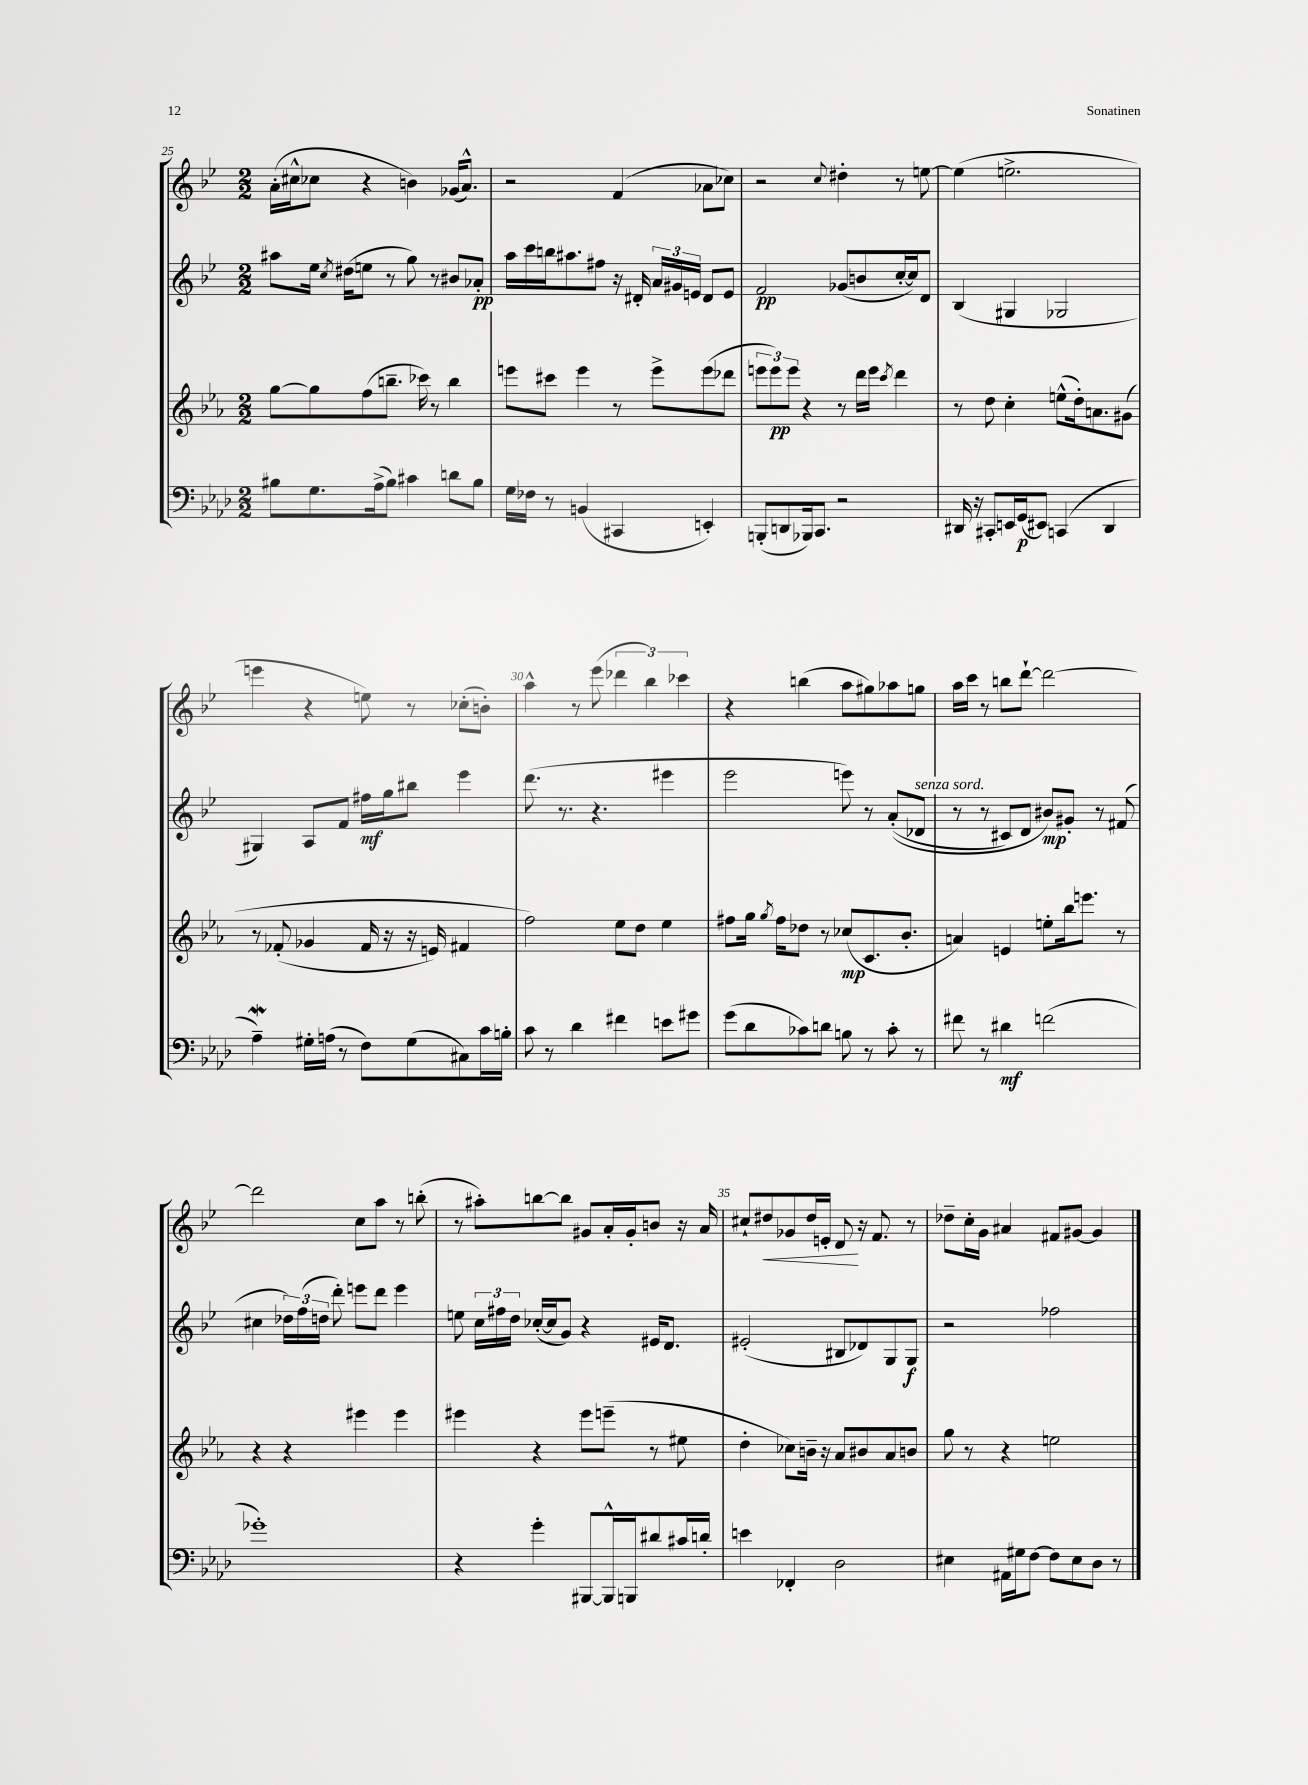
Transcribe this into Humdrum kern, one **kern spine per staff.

**kern	**dynam	**kern	**dynam	**kern	**dynam	**kern	**dynam
*part4	*part4	*part3	*part3	*part2	*part2	*part1	*part1
*staff4	*staff4	*staff3	*staff3	*staff2	*staff2	*staff1	*staff1
*clefF4	*	*clefG2	*	*clefG2	*	*clefG2	*
*k[b-e-a-d-]	*	*k[b-e-a-]	*	*k[b-e-]	*	*k[b-e-]	*
*M2/2	*	*M2/2	*	*M2/2	*	*M2/2	*
=25	=25	=25	=25	=25	=25	=25	=25
8B#X\L	.	[8gg\L	.	8aa#X\L	.	(16a'\LL	.
.	.	.	.	.	.	16cc#X^^\J	.
8.G\	.	8gg\]	.	16ee-\Jk	.	8cc-X\J	.
.	.	.	.	8qcc/	.	.	.
.	.	.	.	(16dd#X\KL	.	.	.
.	.	(8ff\	.	8een\J	.	4r	.
(16A-^\k	.	.	.	.	.	.	.
8B#\J)	.	8.bbn~\J	.	8r	.	.	.
4c#X\	.	.	.	8gg\)	.	4bn\)	.
.	.	16ccc-X\)	.	.	.	.	.
.	.	8r	.	8r	.	.	.
8dn\L	.	4bb\	.	8b#X/L	.	(16g-X/KL	.
.	.	.	.	.	.	8.a^^/J)	.
8B#\J	.	.	.	8a-X'/J	pp	.	.
=26	=26	=26	=26	=26	=26	=26	=26
16G\LL	.	8eeen\L	.	16aa\LL	.	2r	.
16F-X\JJ	.	.	.	16ccc\	.	.	.
8r	.	8ccc#X\J	.	16bbn\J	.	.	.
.	.	.	.	8.aa#X\	.	.	.
(4BBn/	.	4eee\	.	.	.	.	.
.	.	.	.	8ff#X\J	.	.	.
4CC#X/	.	8r	.	16r	.	(4f/	.
.	.	.	.	16d#X'/	.	.	.
.	.	8eee^\L	.	24a/LL	.	.	.
.	.	.	.	24g#X/	.	.	.
.	.	.	.	24en/JJ	.	.	.
4EEn'/)	.	(8eee\	.	8d#/L	.	8a-X\L	.
.	.	8ddd-X\J	.	8e/J	.	8cc-X\J)	.
=27	=27	=27	=27	=27	=27	=27	=27
(8BBBn'/L	.	12eeen\L	.	2f/	pp	2r	.
.	.	12eee\)	pp	.	.	.	.
8DDn/	.	.	.	.	.	.	.
.	.	12eee\J	.	.	.	.	.
16BBB-X/k)	.	4r	.	.	.	.	.
8.CC/J	.	.	.	.	.	.	.
.	.	.	.	.	.	8qqcc/	.
2r	.	8r	.	(8g-X/L	.	4dd#X'\	.
.	.	16ddd\LL	.	8bn/	.	.	.
.	.	16eee\JJ	.	.	.	.	.
.	.	8qccc/	.	.	.	.	.
.	.	4ddd\	.	[16cc'/L	.	8r	.
.	.	.	.	16cc/J])	.	.	.
.	.	.	.	8d/J	.	[8een\	.
=28	=28	=28	=28	=28	=28	=28	=28
16DD#X/	.	8r	.	(4B-/	.	(4ee\]	.
16r	.	.	.	.	.	.	.
8CC#X'/L	.	8dd\	.	.	.	.	.
16EEn/L	.	4cc'\	.	4G#X/	.	2.een^\	.
(16GG/J	p	.	.	.	.	.	.
8EE#X/J)	.	.	.	.	.	.	.
(4CCn/	.	(8een^^\L	.	2G-X/	.	.	.
.	.	16dd'\k)	.	.	.	.	.
.	.	8.an\	.	.	.	.	.
4DD#/	.	.	.	.	.	.	.
.	.	(8g#X\J	.	.	.	.	.
!!LO:LB:g=z
=29	=29	=29	=29	=29	=29	=29	=29
4A-w~\)	.	8r	.	4G#X/)	.	4eeen\	.
.	.	(8f-X'/	.	.	.	.	.
16G#X'\LL	.	4g-X/	.	8A/L	.	4r	.
(16An\JJ	.	.	.	.	.	.	.
8r	.	.	.	8f/J	.	.	.
8F\L)	.	16f-/	.	16ff#X\LL	mf	8een\)	.
.	.	16r	.	16gg\J	.	.	.
(8G#\	.	16r	.	8bb#X\J	.	8r	.
.	.	16en/)	.	.	.	.	.
8C#X\)	.	4f#X/	.	4eee-\	.	(8cc-X'\L	.
16c\L	.	.	.	.	.	8bn'\J)	.
16Bn'\JJ	.	.	.	.	.	.	.
=30	=30	=30	=30	=30	=30	=30	=30
8c\	.	2ff\)	.	(8.ddd\	.	4aa^^\	.
8r	.	.	.	.	.	.	.
.	.	.	.	8.r	.	.	.
4d-\	.	.	.	.	.	8r	.
.	.	.	.	4.r	.	(8eee-\	.
4f#X\	.	8ee-\L	.	.	.	6ddd-X\	.
.	.	8dd\J	.	.	.	.	.
.	.	.	.	.	.	6bb-\)	.
8en\L	.	4ee-\	.	4eee#X\	.	.	.
.	.	.	.	.	.	6ccc-X\	.
8g#X\J	.	.	.	.	.	.	.
=31	=31	=31	=31	=31	=31	=31	=31
(8g\L	.	8ff#X\L	.	2eee-\	.	4r	.
8d-\	.	16gg\Jk	.	.	.	.	.
.	.	8qgg/	.	.	.	.	.
.	.	16ff#\KL	.	.	.	.	.
8c-X\)	.	8dd-X\J	.	.	.	(4bbn\	.
8dn\J	.	8r	.	.	.	.	.
8Bn\	.	(8cc-X/L	mp	8eeen\)	.	8aa\L	.
8r	.	8.c/	.	8r	.	8gg#X\)	.
8c-'\	.	.	.	((8a'/L	.	8aa-X\	.
.	.	8.b-'/J	.	.	.	.	.
!	!	!	!	!LO:TX:a:i:t=senza sord.	!	!	!
8r	.	.	.	8d-X/J	.	8ggn\J	.
=32	=32	=32	=32	=32	=32	=32	=32
8f#X\	.	4an/)	.	8r	.	16aa\LL	.
.	.	.	.	.	.	16ccc\JJ	.
8r	.	.	.	8r	.	8r	.
4d#X\	mf	4en/	.	8c#X/L)	.	8bbn\L	.
.	.	.	.	8d/J	.	[8ddd`\J	.
(2fn\	.	8een'\L	.	8b#X/L)	mp	2ddd\_	.
.	.	16bb-\k	.	8g#X'/J	.	.	.
.	.	8.eeen\J	.	.	.	.	.
.	.	.	.	8r	.	.	.
.	.	8r	.	(8f#X/	.	.	.
!!LO:LB:g=z
=33	=33	=33	=33	=33	=33	=33	=33
1g-X')	.	4r	.	4cc#X\	.	2ddd\]	.
.	.	4r	.	24dd-X\LL)	.	.	.
.	.	.	.	(24ff\	.	.	.
.	.	.	.	24ddn\JJ	.	.	.
.	.	.	.	8ddd'\)	.	.	.
.	.	4eee#X\	.	8eeen\L	.	8cc\L	.
.	.	.	.	8ddd\J	.	8aa\J	.
.	.	4eee#\	.	4eee\	.	8r	.
.	.	.	.	.	.	(8bbn'\	.
=34	=34	=34	=34	=34	=34	=34	=34
4r	.	4eee#X\	.	8een\	.	8r	.
.	.	.	.	24cc\LL	.	8aa#X'\L)	.
.	.	.	.	24ff#X\	.	.	.
.	.	.	.	24dd\JJ	.	.	.
4g'\	.	4r	.	([16cc-X'/LL	.	[8bbn\	.
.	.	.	.	16cc-/J]	.	.	.
.	.	.	.	8g/J)	.	8bb\J]	.
[8BBB#X/L	.	8eee#\L	.	4r	.	8g#X/L	.
16BBB#^^/L]	.	(8eeen~\J	.	.	.	16a'/L	.
16BBBn/J	.	.	.	.	.	16g#'/J	.
8d#X/	.	8r	.	16e#X/KL	.	8bn/J	.
.	.	.	.	8.d/J	.	.	.
16c#X/L	.	8ee#X\	.	.	.	16r	.
16dn'/JJ	.	.	.	.	.	16a/	.
=35	=35	=35	=35	=35	=35	=35	=35
4en\	.	4dd'\	.	(2e#X'/	.	8cc#X`/L	.
!	!	!	!	!	!	!	!LO:HP:b
.	.	.	.	.	.	8dd#X/	<
4FF-X'/	.	8cc-X\L)	.	.	.	8g-X/	.
.	.	16bn~\Jk	.	.	.	16dd#/L	.
.	.	16r	.	.	.	16en'/JJ	.
2D-\	.	8a-/L	.	8B#X/L	.	8d/	.
.	.	8b#X/	.	8d-X/)	.	16r	[
.	.	.	.	.	.	8.f/	.
.	.	8a-/	.	8G/	.	.	.
.	.	8bn/J	.	8G/J	f	8r	.
=36	=36	=36	=36	=36	=36	=36	=36
4E#X\	.	8gg\	.	2r	.	8dd-X~\L	.
.	.	8r	.	.	.	16cc'\L	.
.	.	.	.	.	.	16g\JJ	.
16AA#X\LL	.	4r	.	.	.	4a#X/	.
16G#X\J	.	.	.	.	.	.	.
[8F\J	.	.	.	.	.	.	.
8F\L]	.	2een\	.	2ff-X\	.	8f#X/L	.
8E#\	.	.	.	.	.	[8g#X/J	.
8D-\J	.	.	.	.	.	4g#/]	.
8r	.	.	.	.	.	.	.
==	==	==	==	==	==	==	==
*-	*-	*-	*-	*-	*-	*-	*-
